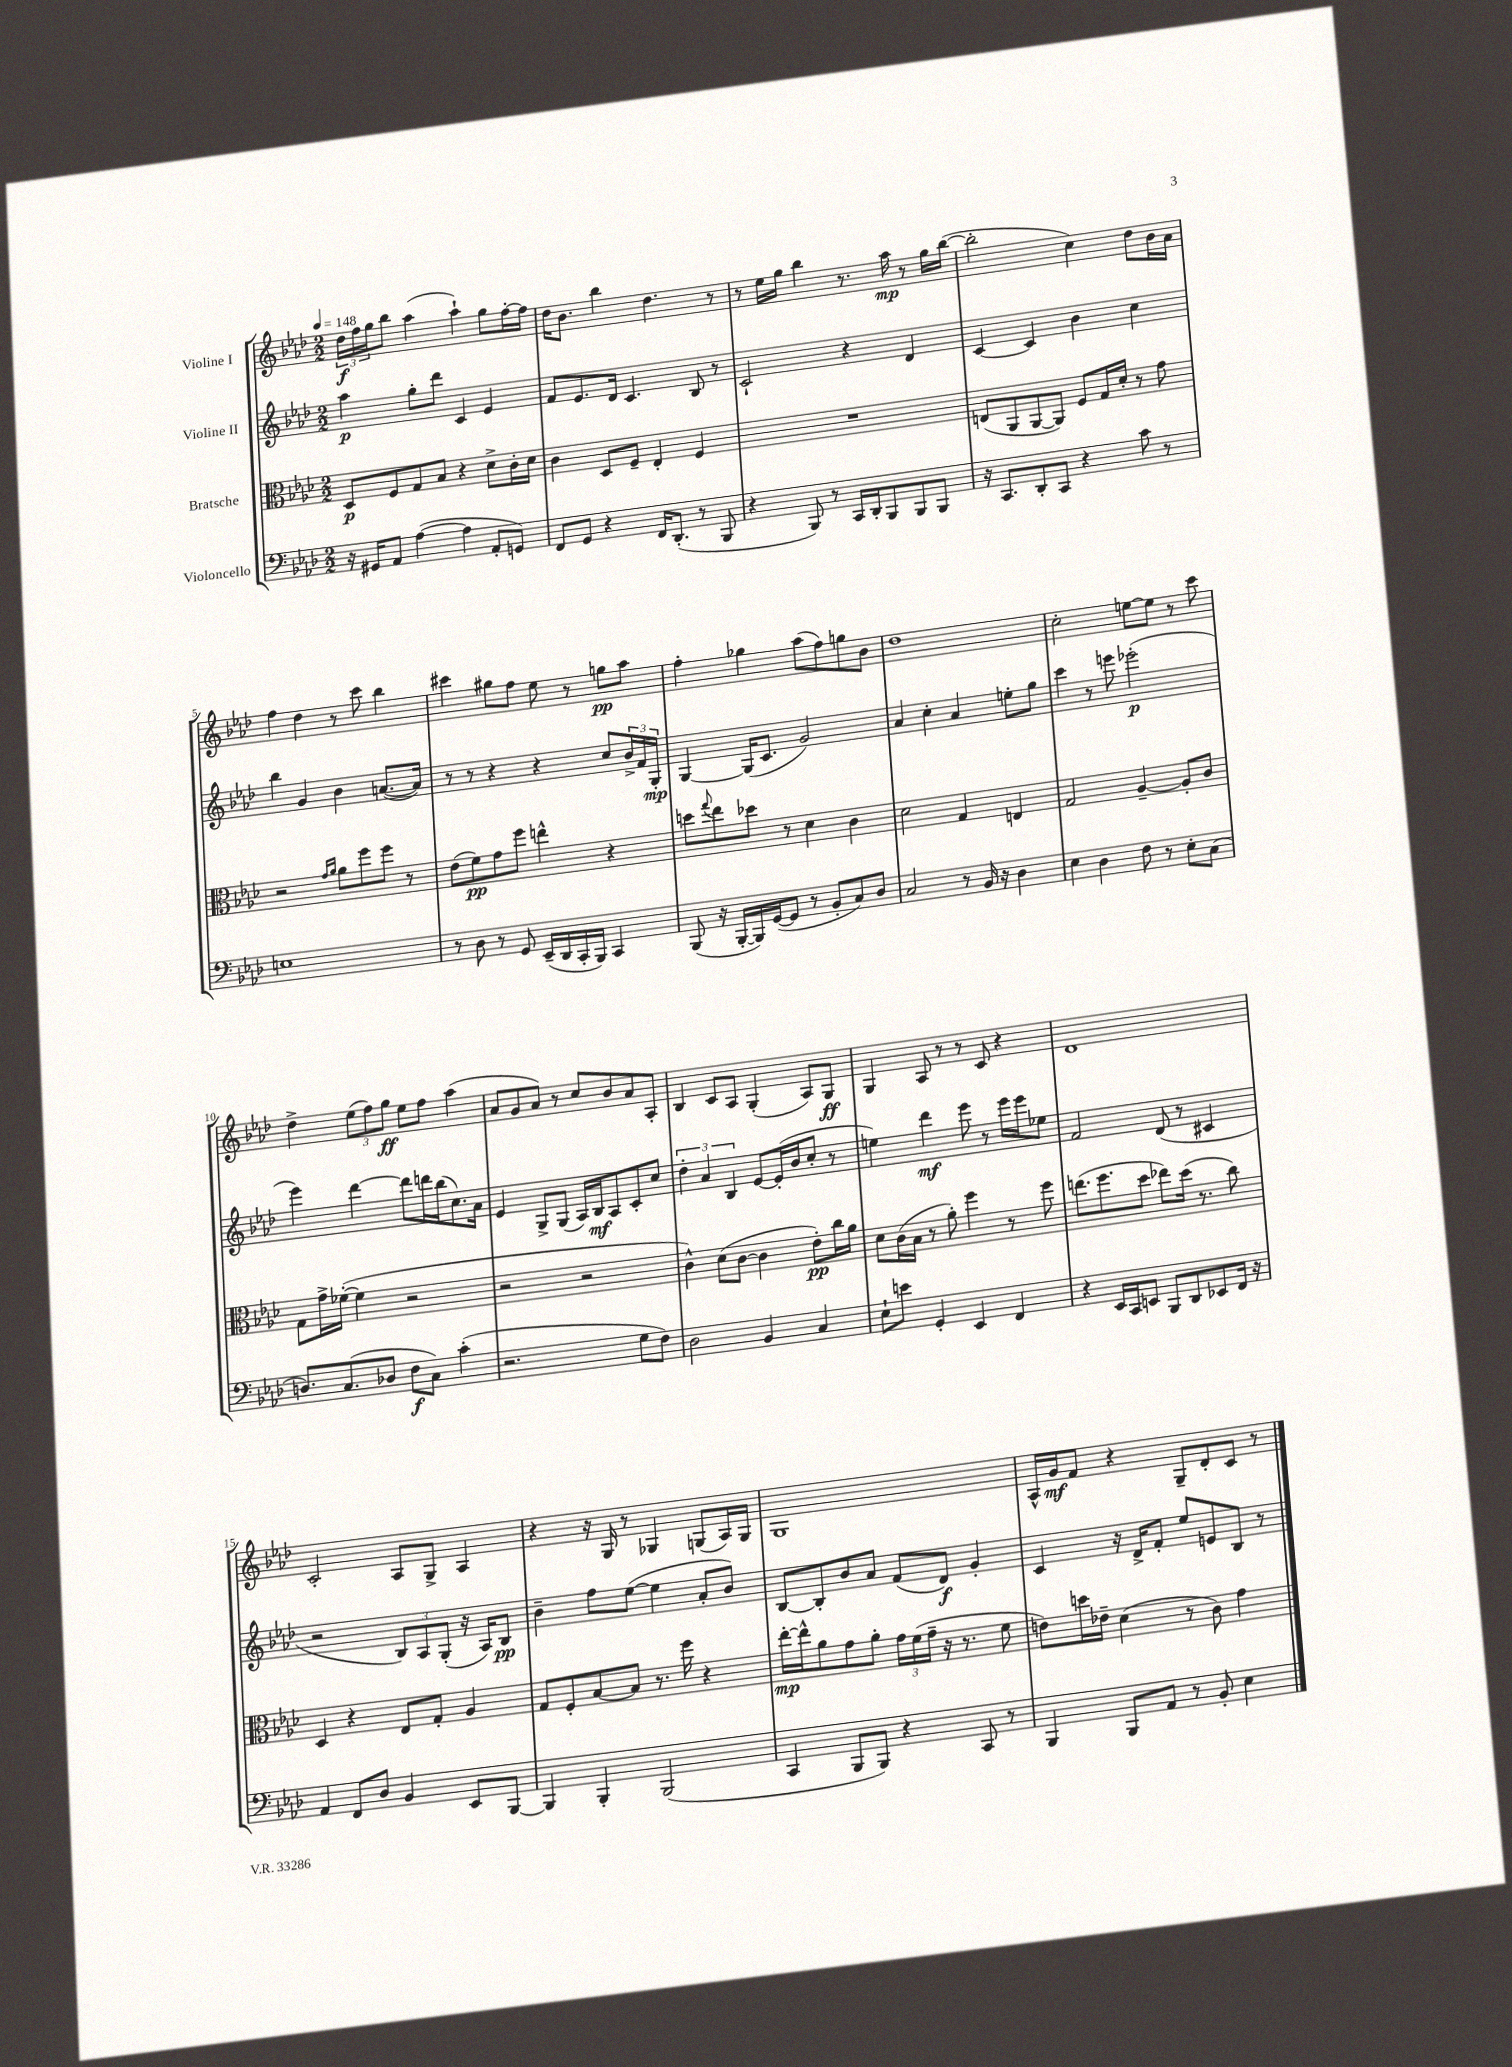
<<
\new StaffGroup <<
\new Staff = "s0" \with { instrumentName = "Violine I" } {
    \clef treble \key aes \major \numericTimeSignature \time 2/2 \tempo 4 = 148
    \tuplet 3/2 { des''16\f f''16 g''16 } bes''8 aes''4( aes''4-!) g''8 f''16~-. f''16 |
    des''16 bes'8. bes''4 des''4. r8 |
    r8 ees''16 g''16 bes''4 r8. aes''16\mp r8 g''16 bes''16~( |
    bes''2-. c''4) des''8 bes'16 aes'16 |
    f''4 des''4 r8 c'''8 bes''4 |
    cis'''4 gis''8 f''8 ees''8 r8 g''8\pp aes''8 |
    f''4-. ges''4 aes''8( f''8) g''8 bes'8 |
    des''1 |
    c''2-. e''8~ e''8 r8 c'''8 |
    des''4-> \tuplet 3/2 { ees''8( f''8) g''8\ff } ees''8 f''8 aes''4( |
    aes'8 g'8 aes'8) r8 c''8 bes'8 aes'8 aes8-. |
    bes4 c'8 aes8 g4-.( aes8) g8\ff |
    g4 aes8 r8 r8 c'8 r4 |
    des'1 |
    c'2-. aes8 g8-> aes4 |
    r4 r16 g16 r8 ges4 g8( aes16) g16 |
    g1 |
    aes16-^ g'16\mf f'8 r4 g8-- des'8-. c'8 r8 \bar "|." |
}
\new Staff = "s1" \with { instrumentName = "Violine II" } {
    \clef treble \key aes \major \numericTimeSignature \time 2/2
    aes''4\p g''8-. des'''8 c'4 ees'4 |
    f'8 ees'8. des'16 c'4. bes8 r8 |
    c'2-! r4 des'4 |
    c'4~ c'4 bes'4 c''4 |
    bes''4 g'4 bes'4 a'8.~( a'16) |
    r8 r8 r4 r4 c''8 \tuplet 3/2 { bes'16-> f'16 g16-.\mp } |
    g4~ g16( c'8. g'2) |
    aes'4 c''4-. aes'4 e''8-. g''8 |
    c'''4 r8 e'''8 ees'''2-.\p( |
    ees'''4) des'''4~ des'''8 d'''16 bes''16( c''8.) aes'16 |
    ees'4 g8-> g8( aes16) bes16\mf aes8 c'8-. c''8 |
    \tuplet 3/2 { des''4-. aes'4 bes4 } ees'8~ ees'16-.( bes'16 c''8-. r8 |
    e''4) des'''4\mf ees'''8 r8 ees'''16 ees'''16 ees''8 |
    f'2 des'8( r8 cis'4 |
    r2 \tuplet 3/2 { bes8) aes8 g8-.( } r16 aes16) bes8\pp |
    bes'4-- f''8 ees''8~( ees''4 aes'8-. bes'8) |
    bes8~ bes8-. bes'8 aes'8 f'8( des'8\f) g'4-. |
    c'4 r16 des'16-> f'8-. ees''8 e'8 bes8 r8 \bar "|." |
}
\new Staff = "s2" \with { instrumentName = "Bratsche" } {
    \clef alto \key aes \major \numericTimeSignature \time 2/2
    des8\p f8 g8 bes8 r4 des'8-> c'16-. des'16 |
    c'4 des8 f8-- ees4-. f4 |
    R1 |
    e8( aes,8 aes,8~ aes,8) f8 g16 des'16-. r8 g'8 |
    r2 \grace { g'16 aes'16 } aes'8 f''8 f''8 r8 |
    ees'8( f'8\pp) g'8 f''8 e''4-^ r4 |
    d''8 \appoggiatura { g''8 } ees''8 des''8 r8 des'4 c'4 |
    des'2 g4 e4 |
    g2 aes4~-- aes8-. c'8 |
    g8 g'16-> fes'16~-.( fes'4 r2 |
    r2 r2 |
    c'4-^) des'8( c'8~ c'4 ees'8-.\pp) c''16 aes'16 |
    des'8 c'16( bes16 r8 aes'8-.) f''4 r8 f''8 |
    e''8.( f''8. des''8 ees''8) des''16( r8. c''8) |
    des4 r4 ees8 g8-. aes4 |
    g8 f8-. bes8~ bes8 r8. f''16 r4 |
    ees''16~-.\mp ees''16-^ aes'8 g'8 aes'8-. \tuplet 3/2 { g'16 f'16( g'16-- } r16 r8. f'8 |
    e'8) d''16 ees'16-- des'4( r8 c'8) g'4 \bar "|." |
}
\new Staff = "s3" \with { instrumentName = "Violoncello" } {
    \clef bass \key aes \major \numericTimeSignature \time 2/2
    r16 gis,16 aes,8 aes4~( aes4 aes,8-. g,8) |
    f,8 g,8 r4 f,16 des,8.-.( r8 bes,,8 |
    r4 bes,,8) r8 c,16 des,16-. bes,,8 bes,,8 bes,,8 |
    r16 c,8. des,8-. c,8 r4 c'8 r8 |
    e1 |
    r8 des8 r8 g,8 ees,16--( des,16 c,16-. bes,,16) c,4 |
    bes,,8( r16 bes,,16~-. bes,,16) g,16~( g,8 r8 bes,8-. c8) des8 |
    c2 r8 bes,16 r16 des4 |
    ees4 des4 f8 r8 ees8-. c8( |
    d8.) c8.( des8 f8\f c8) c'4-.( |
    r2. g8 f8) |
    des2 bes,4 c4 |
    ees8-! e'8 g,4-. ees,4 f,4 |
    r4 ees,16 c,16 e,8 bes,,8 des,8 ees,8 f,16 r16 |
    aes,4 f,8 des8 bes,4 ees,8 bes,,8~ |
    bes,,4 bes,,4-. bes,,2( |
    c,4 bes,,8 bes,,8) r4 c,8 r8 |
    bes,,4 bes,,8 aes,8 r8 bes,8-. ees4 \bar "|." |
}
>>
>>
